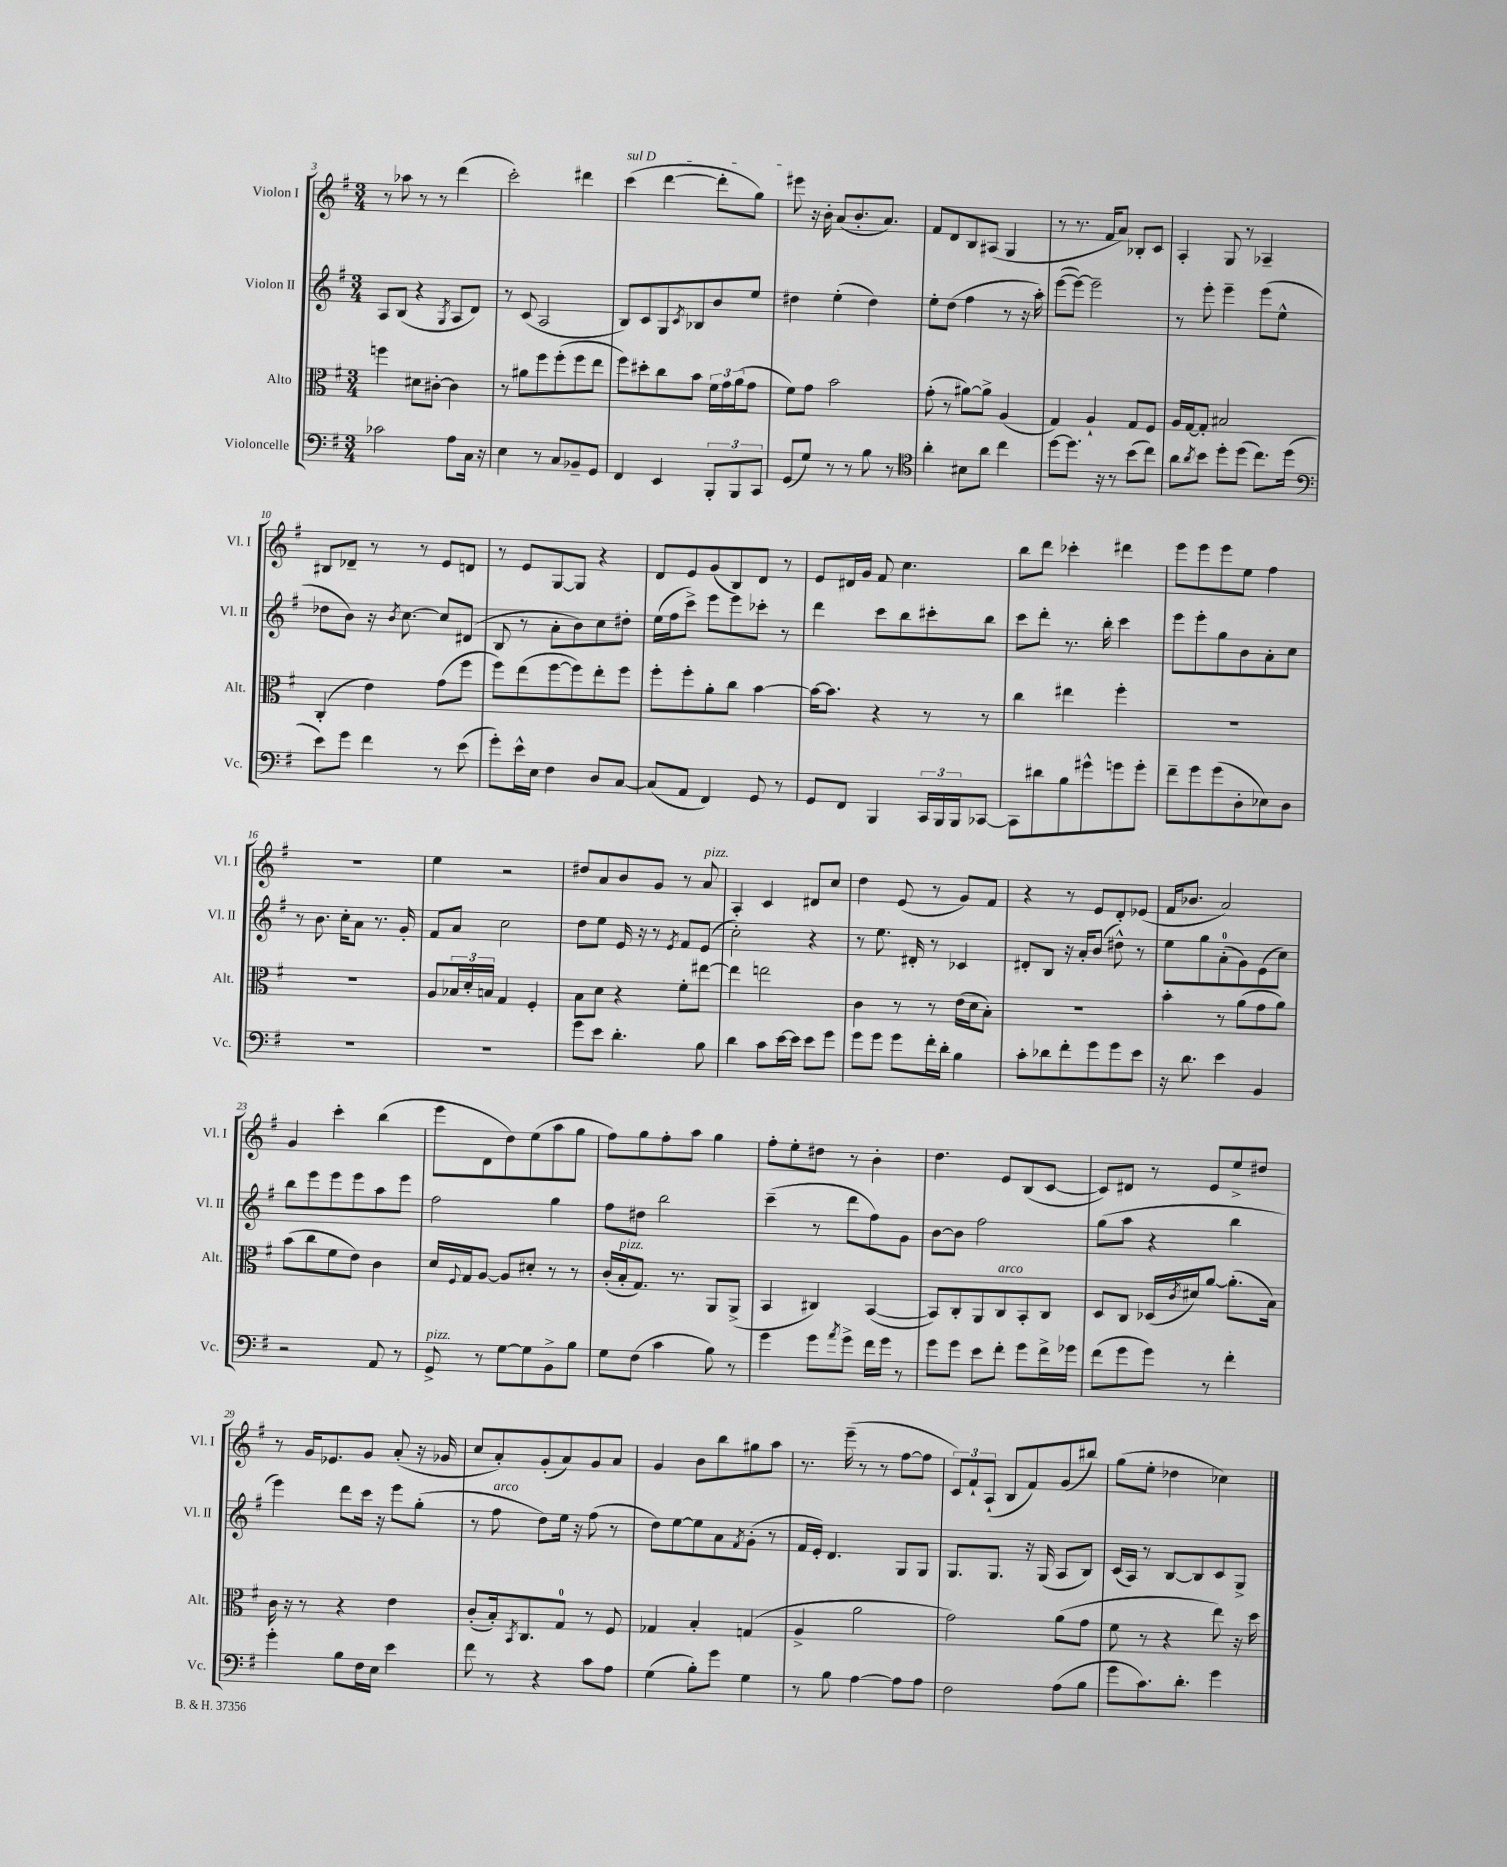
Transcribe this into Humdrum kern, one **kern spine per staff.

**kern	**kern	**kern	**kern
*staff4	*staff3	*staff2	*staff1
*clefF4	*clefC3	*clefG2	*clefG2
*k[f#]	*k[f#]	*k[f#]	*k[f#]
*M3/4	*M3/4	*M3/4	*M3/4
2c-	4ff	8A	8r
.	.	(8B	8aa-
.	8d#	4r	8r
.	[8c#'	.	8r
.	.	8qG	.
8A	4c#]	8A	(4ddd
16C	.	8d)	.
16r	.	.	.
=	=	=	=
4E	8r	8r	2ccc')
.	8a#	(8c	.
8r	8ff#	2A	.
8C	(8ff#'	.	.
8BB-~	8ff#	.	4ddd#
8GG	8ee	.	.
=	=	=	=
4FF#	8ff#)	8B)	(4ccc
.	8dd#'	8c	.
4EE	8cc	8G	[4ddd
.	.	8qc	.
.	8b	8B-	.
12BBB'	24f#	8b	8ddd']
.	24g	.	.
12BBB	(24a	.	.
.	8g	8ee	8gg)
12CC	.	.	.
=	=	=	=
(8GG	8f#)	4dd#	8eee#
8G)	8g	.	16r
.	.	.	16b'
8r	2b	(4ee'	(8a
8r	.	.	8.b'
8B	.	4dd#)	.
.	.	.	8.a)
8r	.	.	.
=	=	=	=
*clefC4	*	*	*
4a'	(8g'	8ee'	8f#
.	8r	(8dd	8d
8B#	[8a#)	4ff#	8B
8a	8a#^]	.	(8A#
4cc	(4A	8r	4G
.	.	16r	.
.	.	16aa')	.
=	=	=	=
[8dd	4G)	([8eee	8r
8.dd]	.	8eee_)	8.r
.	4A`	2eee~]	.
16r	.	.	16f#
8r	.	.	8a)
(8b	8G	.	8B-'
8cc)	8F#	.	8c
=	=	=	=
8a	16A	8r	4A'
.	[16G	.	.
8qa	.	.	.
8b	8G']	8eee'	.
8dd'	2B#	4eee~	8G
(8dd	.	.	8r
8.cc)	.	(8eee	4A-~
.	.	8ee^^	.
(16dd	.	.	.
=	=	=	=
*clefF4	*	*	*
8e)	(4C'	8dd-	8B#
8g	.	8b)	8d-~
4f#	4e)	16r	8r
.	.	8qb	.
.	.	[8.cc	.
.	.	.	8r
8r	(8g	8cc]	8e
(8e	8ff#	(8d#	8d
=	=	=	=
8g')	8ff#)	8B	8r
16e^^	(8ee	8r	8e
16E	.	.	.
4F#	[8ff#	8a'	[8G
.	8ff#])	8b)	8G]
8D	8ee'	8cc	4r
[8C	8ff#	8dd#'	.
=	=	=	=
(8C]	8ff#'	(16ee	8d
.	.	16ff#	.
8AA	8ff#'	8ccc^)	8e
4FF#)	8a'	8eee	(8g
.	8cc	8eee	8B)
8GG	[4b	8ccc-'	8d
8r	.	8r	8r
=	=	=	=
8GG	16b_	4ddd	8e
.	8.b]	.	.
8FF#	.	.	16d#
.	.	.	16g
4BBB	4r	8ccc	8f#
.	.	8bb	4.cc
24CC	8r	8ccc#'	.
24BBB	.	.	.
24BBB	.	.	.
[8CC-	8r	8bb	.
=	=	=	=
8CC-]	4cc	8ccc	8bb
8d#	.	8ddd'	8ddd
8B	4ee#	8.r	4ccc-'
8g#^^	.	.	.
.	.	16bb'	.
8g	4ff#'	4ccc	4ddd#
8g'	.	.	.
=	=	=	=
8f#~	2.r	8eee	8eee
8g	.	8eee'	8eee
(8g	.	8gg	8eee
8D'	.	8b	8ee
8E-)	.	8a'	4ff#
8D	.	8cc	.
=	=	=	=
2.r	2.r	8r	2.r
.	.	8.b	.
.	.	16cc'	.
.	.	8a	.
.	.	8.r	.
.	.	16g'	.
=	=	=	=
2.r	8A	8f#	4ee
.	24B-	8a	.
.	24d'	.	.
.	24B	.	.
.	4G	2cc	2r
.	4F#'	.	.
=	=	=	=
8g	8B	8dd	8dd#
8e	8d	8ee	8a
4.d'	4r	16e	8b
.	.	16r	.
.	.	8r	8g
.	.	8qe	.
.	8f#'	8f#	8r
8B	[8ee#	(8e	8a
=	=	=	=
4d	4ee#]	2cc')	4A'
8c	2ee	.	4c
[16e	.	.	.
16e]	.	.	.
8e	.	4r	8d#
8g	.	.	8cc
=	=	=	=
8g	4c	8r	4dd
8g	.	8.ee	.
8g	8r	.	(8e
.	.	16d#'	.
16f#'	8r	8r	8r
16d'	.	.	.
4B	(16e	4c-	8g)
.	16d	.	.
.	8B')	.	8f#
=	=	=	=
8c'	2.r	8d#'	4r
8d-	.	8B	.
8f#'	.	16r	8r
.	.	16a'	.
8g	.	(8b	8e
8g	.	8dd#^^)	8d'
8e	.	8r	(8e-
=	=	=	=
16r	4b'	8ee	16f#
8.d	.	.	8.b-
.	.	8gg	.
4e	8r	(8a'	2a)
.	(8a	8g)	.
4BB	8g	(8e	.
.	8a)	8cc)	.
=	=	=	=
2r	(8b	8bb	4g
.	8cc	8eee	.
.	8f#	8eee	4ccc'
.	8e)	8eee	.
8AA	4c	8aa	(4bb
8r	.	8eee	.
=	=	=	=
8GG^	16d	2ff#	8eee
.	8qqF#	.	.
.	16G	.	.
8r	[8A	.	8d
[8G	8A]	.	8dd)
8G]	8d#'	.	(8ee
8BB^	8r	4gg	8aa
8B	8r	.	8gg
=	=	=	=
8G	(16c'	8ff#	8ff#)
.	16B'	.	.
(8F#	8.G)	8dd#	8gg
4c	.	2bb	8ff#'
.	8.r	.	.
.	.	.	8aa
8B)	8AA	.	4gg
8r	(8AA^	.	.
=	=	=	=
4g	4BB	(4ccc~	8ff#'
.	.	.	8ee'
8g	4C#)	8r	8dd#
8qa	.	.	.
8g^	.	8ddd	8r
16f#	([4BB	8ff#)	4b'
16g	.	.	.
8r	.	8g	.
=	=	=	=
8g	8BB])	[8b	4.dd
8g	8C'	8b]	.
8e	8AA	2ff#	.
8f#'	8C	.	8e
8g	8BB'	.	(8B
16f#^	8C	.	[8c
16g-	.	.	.
=	=	=	=
(8f#	8D	(8gg	8c])
8g	8C	8aa	8d#
8g)	(16D-	4r	8r
.	8qc	.	.
.	16d#)	.	.
8r	[8a	.	8e
4f#'	(8.a']	4bb	8ee^
.	.	.	8dd#
.	16B)	.	.
=	=	=	=
4g'	16c	4eee)	8r
.	16r	.	.
.	8r	.	16g
.	.	.	8.e-
8B	4r	8ddd	.
16F#	.	16ccc	8g
16E	.	16r	.
4e	4e	8eee	(8a'
.	.	(8gg'	16r
.	.	.	16g-
=	=	=	=
8f#	(8c'	8r	8cc
8r	16B')	8ff#	8a')
.	8qBB	.	.
.	8.C	.	.
4r	.	8dd)	(8g'
.	8G	16ee	8a)
.	.	16r	.
8c	8r	(8ff#	8g
8A	8F#	8r	8a
=	=	=	=
(4G	4G-	8dd)	4g
.	.	[8ee	.
8B')	4B'	8ee]	8b
8g	.	8a	8bb
.	.	8qf#	.
4G	(4G	(8g'	8gg#
.	.	8r	8aa
=	=	=	=
8r	4A^	16f#	8.r
.	.	16e')	.
8B	.	4.d	.
.	.	.	(16eee~
[4A	2a	.	8r
.	.	.	8r
8A]	.	8G	[8ff#
8A	.	8G	8ff#]
=	=	=	=
2F#	2g)	8.G	12c)
.	.	.	12f#`
.	.	.	(12A`
.	.	8.G	.
.	.	.	8B
.	.	16r	8f#)
.	.	(16G	.
(8A	(8a	8A	(8g
8B	8g	8B)	8bb#)
=	=	=	=
8g	8f#	(16c	(8gg
.	.	16A)	.
8.c)	8r	8r	8ee'
.	4r	[8B	4dd-
8.d'	.	.	.
.	.	8B]	.
4g	8ee)	8c	4cc-)
.	16r	8G^	.
.	16dd	.	.
==	==	==	==
*-	*-	*-	*-
